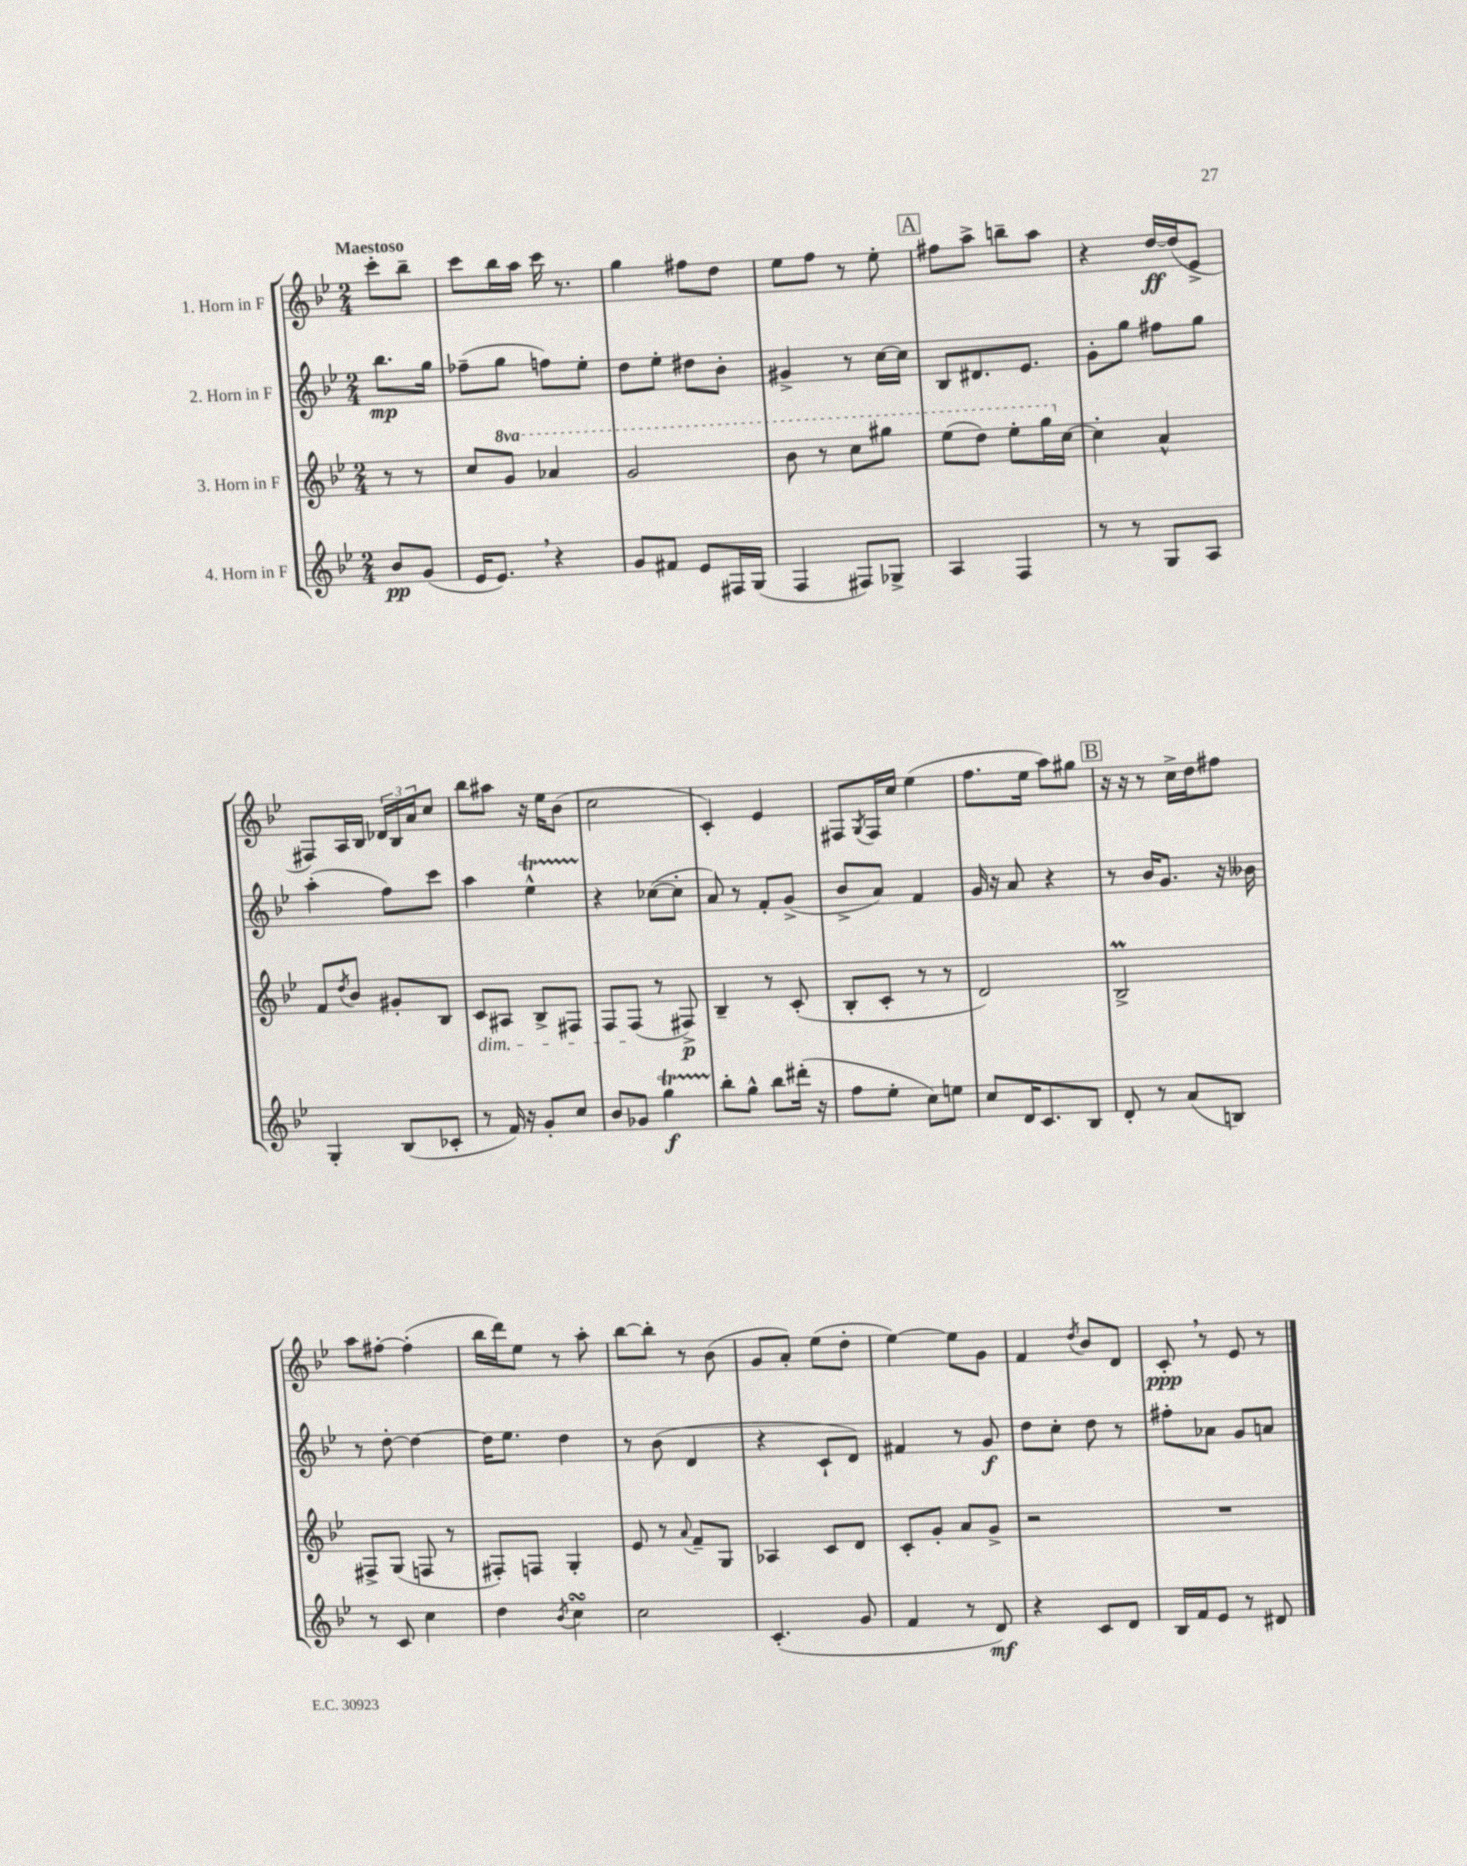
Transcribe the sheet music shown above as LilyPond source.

<<
\new StaffGroup <<
\new Staff = "s0" \with { instrumentName = "1. Horn in F" } {
    \clef treble \key bes \major \numericTimeSignature \time 2/4 \partial 4 \tempo "Maestoso"
    c'''8-. bes''8-- |
    c'''8 bes''16 a''16 c'''16 r8. |
    g''4 fis''8 d''8 |
    ees''8 f''8 r8 ees''8-. |
    \mark \markup { \box "A" } fis''8 a''8-> b''8-- a''8 |
    r4 d''16~\ff d''16( ees'8-> |
    fis8) a16 bes16 \tuplet 3/2 { des'16 bes16 a'16 } c''8 |
    bes''8 ais''8 r16 ees''16 bes'8( |
    c''2 |
    c'4-.) ees'4 |
    fis8 \acciaccatura { g8 } fis16 c''16 ees''4( |
    f''8. ees''16 a''8) gis''8 |
    \mark \markup { \box "B" } r16 r16 r8 c''16-> d''16 fis''8 |
    a''8 fis''8~-. fis''4-.( |
    bes''16 d'''16) ees''8 r8 a''8-. |
    bes''8~ bes''8-. r8 bes'8( |
    g'8 a'8-.) ees''8( d''8-. |
    ees''4~) ees''8 g'8 |
    f'4 \acciaccatura { d''8 } bes'8 d'8 |
    c'8-.\ppp \breathe r8 ees'8 r8 \bar "|." |
}
\new Staff = "s1" \with { instrumentName = "2. Horn in F" } {
    \clef treble \key bes \major \numericTimeSignature \time 2/4 \partial 4
    bes''8.\mp g''16 |
    fes''8--( g''8 f''8) ees''8-. |
    d''8 ees''8-. dis''8 bes'8-. |
    gis'4-> r8 c''16~ c''16 |
    \mark \markup { \box "A" } bes8 dis'8. ees'8. |
    g'8-. g''8 fis''8 g''8 |
    a''4-.( f''8) c'''8 |
    a''4 ees''4-^\startTrillSpan |
    r4\stopTrillSpan ces''8~( ces''8-. |
    a'8) r8 f'8-. g'8->( |
    bes'8-> a'8) f'4 |
    g'16 r16 a'8 r4 |
    \mark \markup { \box "B" } r8 bes'16 g'8. r16 beses'16 |
    r8 d''8~-. d''4~ |
    d''16 ees''8. d''4 |
    r8 bes'8( d'4 |
    r4 c'8-! d'8) |
    fis'4 r8 g'8\f |
    d''8 c''8-. d''8 r8 |
    fis''8-. aes'8 g'8 a'8 \bar "|." |
}
\new Staff = "s2" \with { instrumentName = "3. Horn in F" } {
    \clef treble \key bes \major \numericTimeSignature \time 2/4 \set Staff.ottavationMarkups = #ottavation-simple-ordinals \partial 4
    r8 r8 |
    c''8 \ottava #1 g''8 aes''4 |
    g''2 |
    bes''8 r8 c'''8 gis'''8 |
    \mark \markup { \box "A" } ees'''8( d'''8) ees'''8-. g'''16 \ottava #0 c''16~ |
    c''4-. a'4-^ |
    f'8 \acciaccatura { d''8 } bes'8 gis'8-. bes8 |
    c'8\dim ais8 bes8-> fis8 |
    f8 f8\!( r8 fis8->\p) |
    bes4-- r8 c'8-.( |
    bes8-. c'8-. r8 r8 |
    d'2) |
    \mark \markup { \box "B" } bes2->\prall |
    fis8-> g8( f8 r8 |
    fis8-.) f8 g4-. |
    ees'8 r8 \appoggiatura { a'8 } f'8-- g8 |
    aes4 c'8 d'8 |
    c'8-. g'8-. a'8 g'8-> |
    r2 |
    R2 \bar "|." |
}
\new Staff = "s3" \with { instrumentName = "4. Horn in F" } {
    \clef treble \key bes \major \numericTimeSignature \time 2/4 \partial 4
    bes'8\pp g'8( |
    ees'16 ees'8.) \breathe r4 |
    g'8 fis'8 ees'8 fis16 g16( |
    f4 fis8) ges8-> |
    \mark \markup { \box "A" } a4 f4 |
    r8 r8 g8 a8 |
    g4-. bes8( ces'8-. |
    r8 f'16) r16 g'8-. c''8 |
    bes'8 ges'8 g''4\startTrillSpan\f |
    bes''8-.\stopTrillSpan g''8-^ bes''8 dis'''16-.( r16 |
    f''8 ees''8-. c''8) e''8 |
    c''8 d'16 c'8. bes8 |
    \mark \markup { \box "B" } d'8-. r8 a'8( b8) |
    r8 c'8 c''4 |
    d''4 \acciaccatura { bes'8 } c''4\turn |
    c''2 |
    c'4.-.( g'8 |
    f'4 r8 d'8\mf) |
    r4 c'8 d'8 |
    bes16 f'16 ees'8 r8 dis'8 \bar "|." |
}
>>
>>
\layout { \context { \Score \remove "Bar_number_engraver" } }
